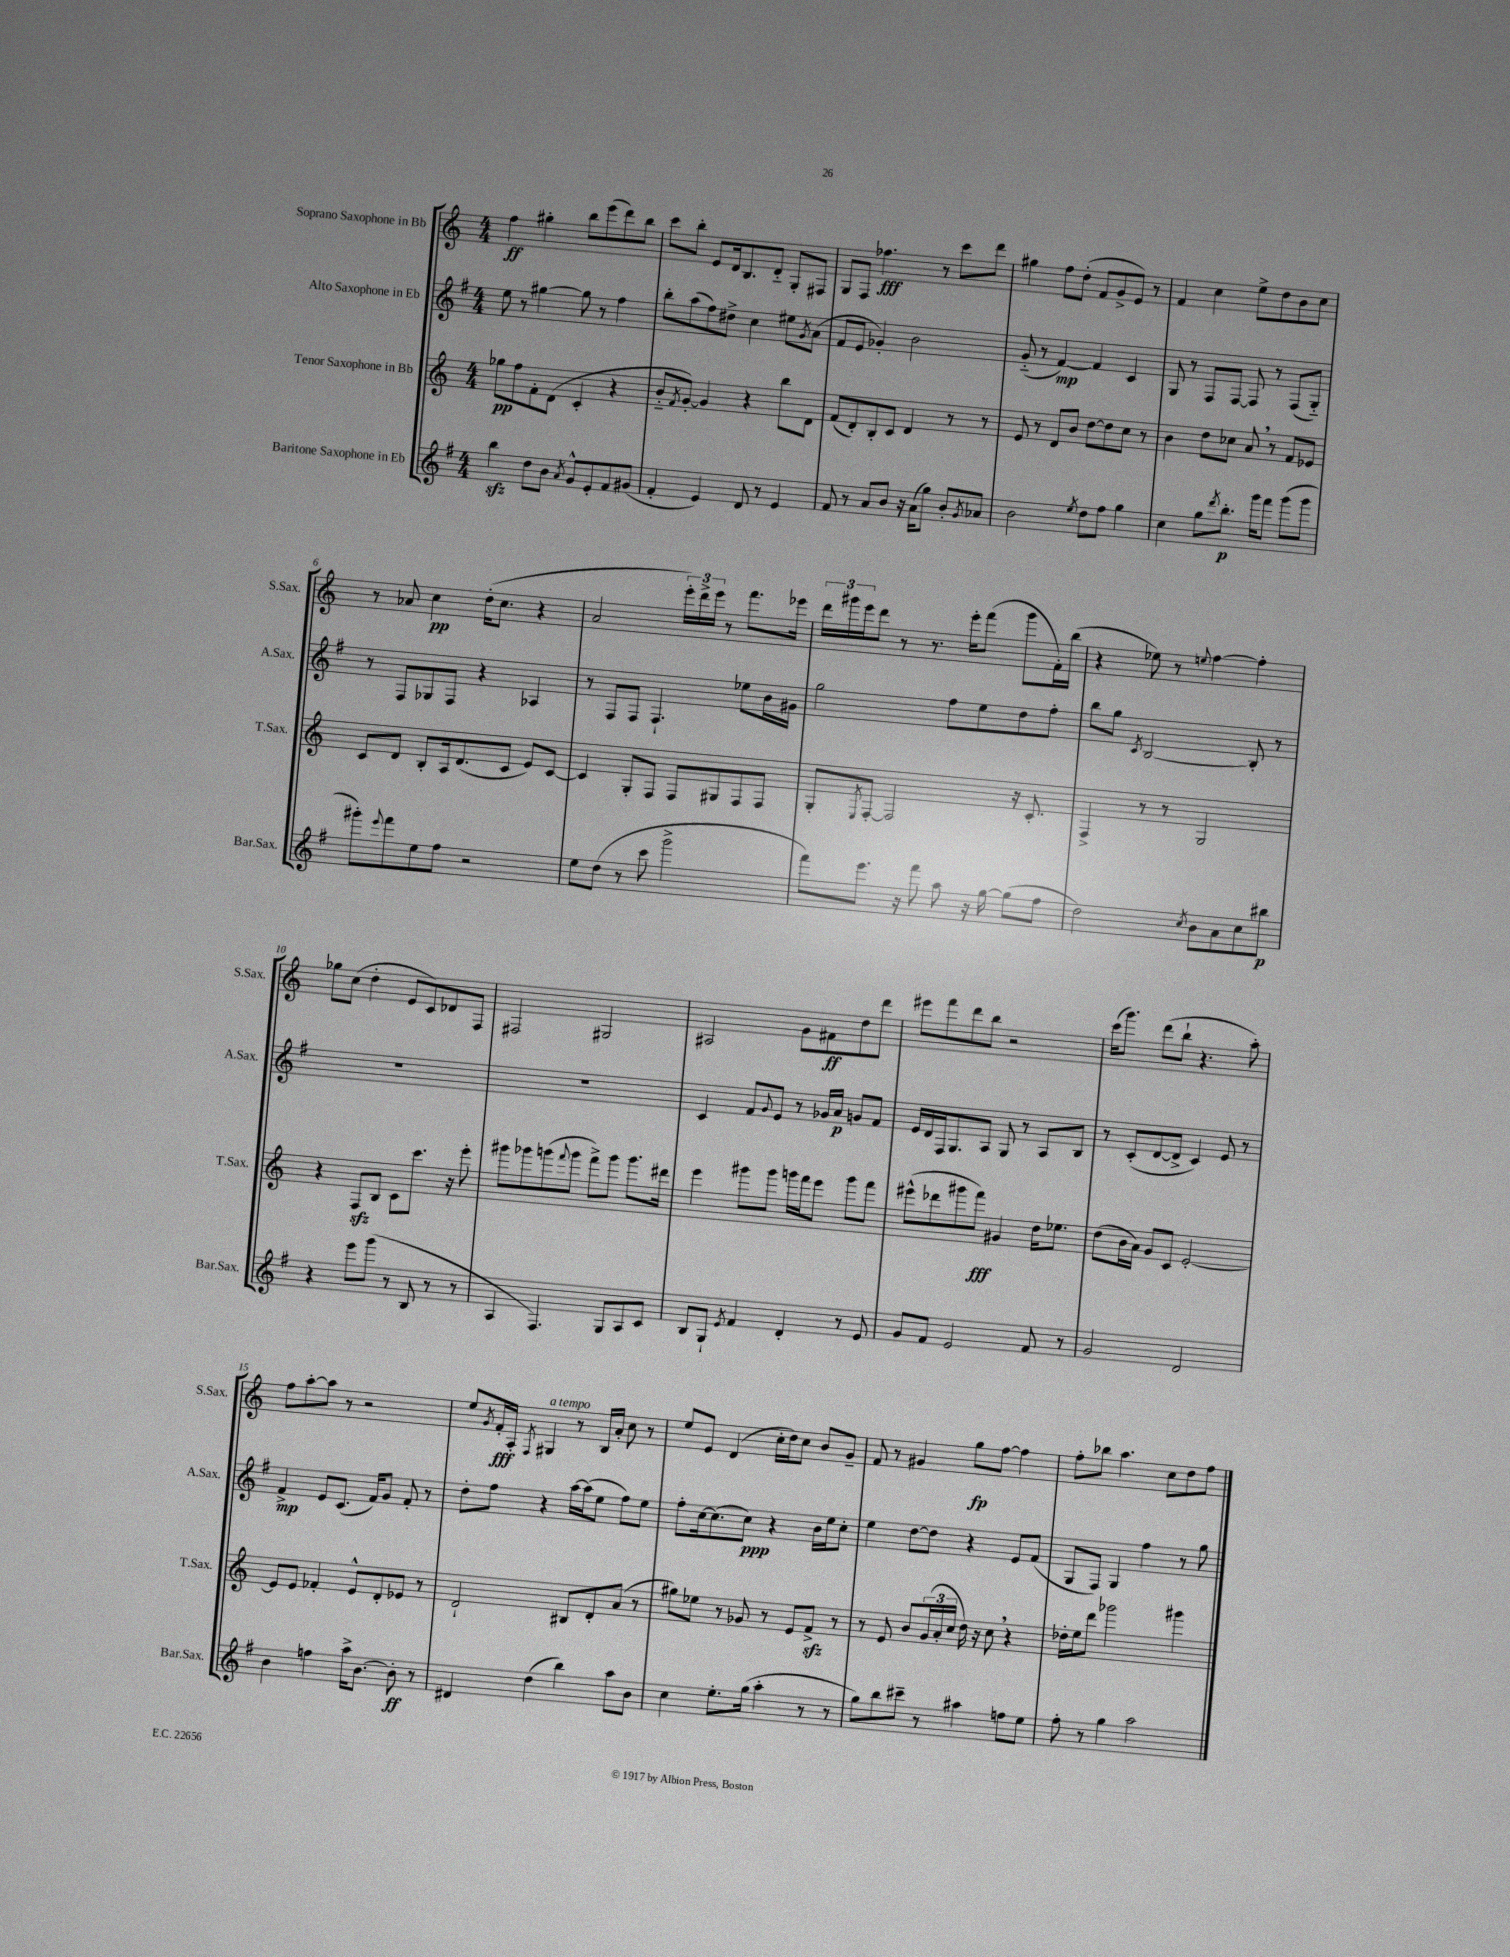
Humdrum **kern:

**kern	**dynam	**kern	**dynam	**kern	**dynam	**kern	**dynam
*part4	*part4	*part3	*part3	*part2	*part2	*part1	*part1
*staff4	*staff4	*staff3	*staff3	*staff2	*staff2	*staff1	*staff1
*I"Baritone Saxophone in Eb	*	*I"Tenor Saxophone in Bb	*	*I"Alto Saxophone in Eb	*	*I"Soprano Saxophone in Bb	*
*I'Bar.Sax.	*	*I'T.Sax.	*	*I'A.Sax.	*	*I'S.Sax.	*
*clefG2	*	*clefG2	*	*clefG2	*	*clefG2	*
*k[f#]	*	*k[]	*	*k[f#]	*	*k[]	*
*M4/4	*	*M4/4	*	*M4/4	*	*M4/4	*
=1	=1	=1	=1	=1	=1	=1	=1
4bbzz\	.	8gg-X\L	pp	8ee\	.	4ff\	ff
.	.	8ff\	.	8r	.	.	.
8dd\L	.	8f'\	.	[4gg#X\	.	4gg#X'\	.
8b\J	.	(8d\J	.	.	.	.	.
8qa/	.	.	.	.	.	.	.
8g^^/L	.	4c'/	.	8gg#\]	.	8bb\L	.
8e'/	.	.	.	8r	.	(8eee\	.
8f#/	.	4r	.	4ff#\	.	8ddd\)	.
(8g#X/J	.	.	.	.	.	8bb\J	.
=2	=2	=2	=2	=2	=2	=2	=2
4f#'/	.	8b/L	.	8bb'\L	.	8ccc\L	.
.	.	8qf/	.	.	.	.	.
.	.	[8g'/J)	.	(8aa\	.	8bb'\J	.
4e/)	.	4g/]	.	8ff#\)	.	8e/L	.
.	.	.	.	8dd#X^\J	.	16d/k	.
.	.	.	.	.	.	8.B/	.
8d/	.	4r	.	4cc\	.	.	.
8r	.	.	.	.	.	8d/J	.
4e/	.	8bb\L	.	8ee#X\L	.	8G'/L	.
.	.	.	.	8qg/	.	.	.
.	.	8d\J	.	(8a\J	.	8F#X/J	.
=3	=3	=3	=3	=3	=3	=3	=3
8f#/	.	(8f/L	.	8f#/L	.	8G/L	.
8r	.	8d'/)	.	8e/J	.	8F/J	.
8a/L	.	8B'/	.	4g-X'/)	.	4.ff-X\	fff
8b/J	.	8c/J	.	.	.	.	.
16r	.	4d/	.	2b\	.	.	.
(16a\KL	.	.	.	.	.	.	.
8gg\J)	.	.	.	.	.	8r	.
8b'/L	.	8r	.	.	.	8ccc\L	.
8qg/	.	.	.	.	.	.	.
8a-X/J	.	8r	.	.	.	8ddd\J	.
=4	=4	=4	=4	=4	=4	=4	=4
2b\	.	8e/	.	(8g/	.	4gg#X\	.
.	.	8r	.	8r	.	.	.
.	.	8d/L	.	[4f#/)	mp	8ff\L	.
.	.	8b/J	.	.	.	(8dd'\J	.
8qee/	.	.	.	.	.	.	.
8dd\L	.	[8dd\L	.	4f#/]	.	8f/L	.
8ff#\J	.	8dd\]	.	.	.	8g^/	.
4gg\	.	8cc\J	.	4c/	.	8e/J)	.
.	.	8r	.	.	.	8r	.
=5	=5	=5	=5	=5	=5	=5	=5
4cc\	.	4b\	.	8G/	.	4f/	.
.	.	.	.	8r	.	.	.
8gg\L	.	8dd\L	.	8F#/L	.	4cc\	.
8qddd/	.	.	.	.	.	.	.
8.bb'\J	p	8cc-X\J	.	[8F#/J	.	.	.
.	.	8a,/	.	8F#/]	.	8ee^\L	.
16ggg\KL	.	.	.	.	.	.	.
8fff#\J	.	8r	.	8r	.	8dd\	.
(8ggg\L	.	8f/L	.	(8F#/L	.	8b\	.
8ggg\J	.	8e-X/J	.	8G/J)	.	8cc\J	.
!!LO:LB:g=z
=6	=6	=6	=6	=6	=6	=6	=6
8ggg#X'\L)	.	8c/L	.	8r	.	8r	.
8qqeee/	.	.	.	.	.	.	.
8fff#\	.	8d/J	.	8F#/L	.	8a-X/	.
8ee\	.	8B'/L	.	8G-X/	.	4cc\	pp
8ff#\J	.	16A/k	.	8F#/J	.	.	.
.	.	(8.d/	.	.	.	.	.
2r	.	.	.	4r	.	(16dd'\KL	.
.	.	.	.	.	.	8.cc\J	.
.	.	8c/J	.	.	.	.	.
.	.	8e/L)	.	4A-X/	.	4r	.
.	.	[8c/J	.	.	.	.	.
=7	=7	=7	=7	=7	=7	=7	=7
8ee\L	.	4c/]	.	8r	.	2a/	.
(8dd\J	.	.	.	8F#/L	.	.	.
8r	.	8G'/L	.	8F#/J	.	.	.
8ccc\	.	8F/J	.	4.F#`/	.	.	.
2ggg^\	.	8F/L	.	.	.	24eee'\LL)	.
.	.	.	.	.	.	24ddd^\	.
.	.	.	.	.	.	24eee\JJ	.
.	.	8G#X/	.	.	.	8r	.
.	.	8F/	.	8ee-X\L	.	8.fff\L	.
.	.	8F/J	.	16b\L	.	.	.
.	.	.	.	16g#X\JJ	.	16eee-X\Jk	.
=8	=8	=8	=8	=8	=8	=8	=8
8fff#\L)	.	8G'/L	.	2gg\	.	24ddd\LL	.
.	.	.	.	.	.	24ggg#X\	.
.	.	.	.	.	.	24eee\J	.
.	.	8qE/	.	.	.	.	.
8.eee\J	.	[8F'/J	.	.	.	8ddd\J	.
.	.	2F/]	.	.	.	8r	.
16r	.	.	.	.	.	.	.
8fff#\	.	.	.	.	.	8.r	.
8aa\	.	.	.	8ff#\L	.	.	.
.	.	.	.	.	.	16eee'\KL	.
16r	.	.	.	8ee\	.	(8fff\J	.
[16gg\	.	.	.	.	.	.	.
(8gg\L]	.	16r	.	8dd\	.	8ggg#\L	.
.	.	8.c'/	.	.	.	.	.
8ff#\J	.	.	.	8ff#'\J	.	16f'\L)	.
.	.	.	.	.	.	(16bb\JJ	.
=9	=9	=9	=9	=9	=9	=9	=9
2dd\)	.	4F^/	.	8bb\L	.	4r	.
.	.	.	.	8gg\J	.	.	.
.	.	.	.	8qc/	.	.	.
.	.	8r	.	[2B/	.	8ee-X\)	.
.	.	8r	.	.	.	8r	.
8qcc/	.	.	.	.	.	8qqeen/	.
8b\L	.	2G/	.	.	.	[4ff\	.
8a\	.	.	.	.	.	.	.
8cc\	.	.	.	8B'/]	.	4ff'\]	.
8bb#X\J	p	.	.	8r	.	.	.
!!LO:LB:g=z
=10	=10	=10	=10	=10	=10	=10	=10
4r	.	4r	.	1r	.	8gg-X\L	.
.	.	.	.	.	.	(8cc\J	.
8eee\L	.	8Fzz/L	.	.	.	4dd'\	.
(8ggg\J	.	8B/J	.	.	.	.	.
8r	.	8c\L	.	.	.	8e/L	.
8B/	.	8.ccc\J	.	.	.	8c/)	.
8r	.	.	.	.	.	8d-X/	.
.	.	16r	.	.	.	.	.
8r	.	8eee'\	.	.	.	8F/J	.
=11	=11	=11	=11	=11	=11	=11	=11
4A/	.	8ggg#X\L	.	1r	.	2F#X/	.
.	.	8ggg-X\	.	.	.	.	.
4.F#/)	.	(8gggn\	.	.	.	.	.
.	.	8qqfff/	.	.	.	.	.
.	.	8ggg\J	.	.	.	.	.
.	.	8fff^\L)	.	.	.	2G#X/	.
8G/L	.	8ggg\J	.	.	.	.	.
8A/	.	8.ggg\L	.	.	.	.	.
8c/J	.	.	.	.	.	.	.
.	.	16ddd#X\Jk	.	.	.	.	.
=12	=12	=12	=12	=12	=12	=12	=12
8B/L	.	4eee\	.	4c/	.	2A#X/	.
8G`/J	.	.	.	.	.	.	.
8qe/	.	.	.	.	.	.	.
4f#/	.	8ggg#X\L	.	8f#/L	.	.	.
.	.	.	.	8qqg/	.	.	.
.	.	8ggg#\J	.	8e/J	.	.	.
4d'/	.	16gggn\LL	.	8r	.	8g\L	.
.	.	16fff\J	.	.	.	.	.
.	.	8eee\J	.	16g-X/LL	.	8f#X\	ff
.	.	.	.	16a/JJ	p	.	.
8r	.	8ggg\L	.	8gn/L	.	8dd\	.
8e/	.	8fff\J	.	8f#/J	.	8ddd\J	.
=13	=13	=13	=13	=13	=13	=13	=13
8g/L	.	(8eee#X^^\L	.	16e/LL	.	8eee#X\L	.
.	.	.	.	16d/	.	.	.
8f#/J	.	8ddd-X\	.	16F#/J	.	8fff\	.
.	.	.	.	8.G/	.	.	.
2e/	.	8ggg#X\	.	.	.	8ddd\	.
.	.	8fff\J)	fff	8A/J	.	8bb\J	.
.	.	4g#X/	.	8G/	.	2r	.
.	.	.	.	8r	.	.	.
8f#/	.	16dd\KL	.	8A/L	.	.	.
.	.	8.ee-X\J	.	.	.	.	.
8r	.	.	.	8B/J	.	.	.
=14	=14	=14	=14	=14	=14	=14	=14
2g/	.	(8dd\L	.	8r	.	(16ccc\KL	.
.	.	.	.	.	.	8.ggg\J)	.
.	.	16b\L	.	(8c'/L	.	.	.
.	.	16a\JJ)	.	.	.	.	.
.	.	8g/L	.	[8d/	.	(8ddd\L	.
.	.	8c/J	.	8d^/J]	.	8bb`\J	.
2d/	.	[2e'/	.	4c/)	.	4.r	.
.	.	.	.	8e/	.	.	.
.	.	.	.	8r	.	8aa'\)	.
!!LO:LB:g=z
=15	=15	=15	=15	=15	=15	=15	=15
4b\	.	8e/L]	.	4f#^/	mp	8ff\L	.
.	.	8e/J	.	.	.	[8aa'\	.
4ffn\	.	4f-X'/	.	8e/L	.	8aa\J]	.
.	.	.	.	(8.c/J	.	8r	.
16aa^\KL	.	8e^^/L	.	.	.	2r	.
[8.b\J	.	.	.	16f#/KL)	.	.	.
.	.	8d'/	.	8g/J	.	.	.
8b'\]	ff	8e-X/J	.	8f#'/	.	.	.
8r	.	8r	.	8r	.	.	.
=16	=16	=16	=16	=16	=16	=16	=16
4d#X/	.	2d`/	.	8dd'\L	.	8ee/L	.
.	.	.	.	.	.	8qg/	.
.	.	.	.	8ff#\J	.	16f'/L	fff
.	.	.	.	.	.	16A'/JJ	.
.	.	.	.	.	.	8qF/	.
!	!	!	!	!	!	!LO:TX:a:i:t=a tempo	!
(4dd\	.	.	.	4r	.	4G#X/	.
4bb\)	.	8B#X/L	.	[16aa\LL	.	8r	.
.	.	.	.	(16aa\J]	.	.	.
.	.	8d'/	.	8ee\J	.	16B/LL	.
.	.	.	.	.	.	16a'/JJ	.
8aa\L	.	(8a/J	.	8ff#\L)	.	8cc\	.
8b\J	.	8r	.	8ee\J	.	8r	.
=17	=17	=17	=17	=17	=17	=17	=17
4cc\	.	8gg#X\L)	.	8ff#'\L	.	8ee/L	.
.	.	8ee-X\J	.	[16cc\k	.	8e/J	.
.	.	.	.	(8.cc\]	.	.	.
8.ee'\L	.	8r	.	.	.	(4d/	.
.	.	8g-X/	.	8cc\J)	ppp	.	.
(16gg\Jk	.	.	.	.	.	.	.
4aa'\	.	8r	.	4r	.	16cc'\LL	.
.	.	.	.	.	.	16dd\J)	.
.	.	8e/L	.	.	.	8cc\J	.
8r	.	8fzz^/J	.	16b\LL	.	8b/L	.
.	.	.	.	16ee\J	.	.	.
8r	.	8r	.	8cc'\J	.	8g~/J	.
=18	=18	=18	=18	=18	=18	=18	=18
8gg\L)	.	8r	.	4ee\	.	8f/	.
8bb\	.	8e/	.	.	.	8r	.
8ccc#X~\J	.	8b/L	.	[8dd\L	.	4g#X/	.
8r	.	(24g/L	.	8dd\J]	.	.	.
.	.	24a'/	.	.	.	.	.
.	.	24cc/JJ	.	.	.	.	.
4aa#X\	.	16dd\)	.	4r	.	8gg\L	fp
.	.	16r	.	.	.	.	.
.	.	8cc,\	.	.	.	[8ff\J	.
8ffn\L	.	4r	.	8e/L	.	4ff\]	.
8ee\J	.	.	.	(8f#/J	.	.	.
=19	=19	=19	=19	=19	=19	=19	=19
8ff#'\	.	16dd-X'\LL	.	8G/L	.	8ff'\L	.
.	.	16ee\J	.	.	.	.	.
8r	.	8ddd\J	.	8F#/J)	.	8bb-X\J	.
4gg\	.	2ggg-X\	.	4G/	.	4.aa\	.
2aa\	.	.	.	4ff#\	.	.	.
.	.	.	.	.	.	8cc\L	.
.	.	4ggg#X\	.	8r	.	8dd\	.
.	.	.	.	8gg\	.	8ff\J	.
==	==	==	==	==	==	==	==
*-	*-	*-	*-	*-	*-	*-	*-
